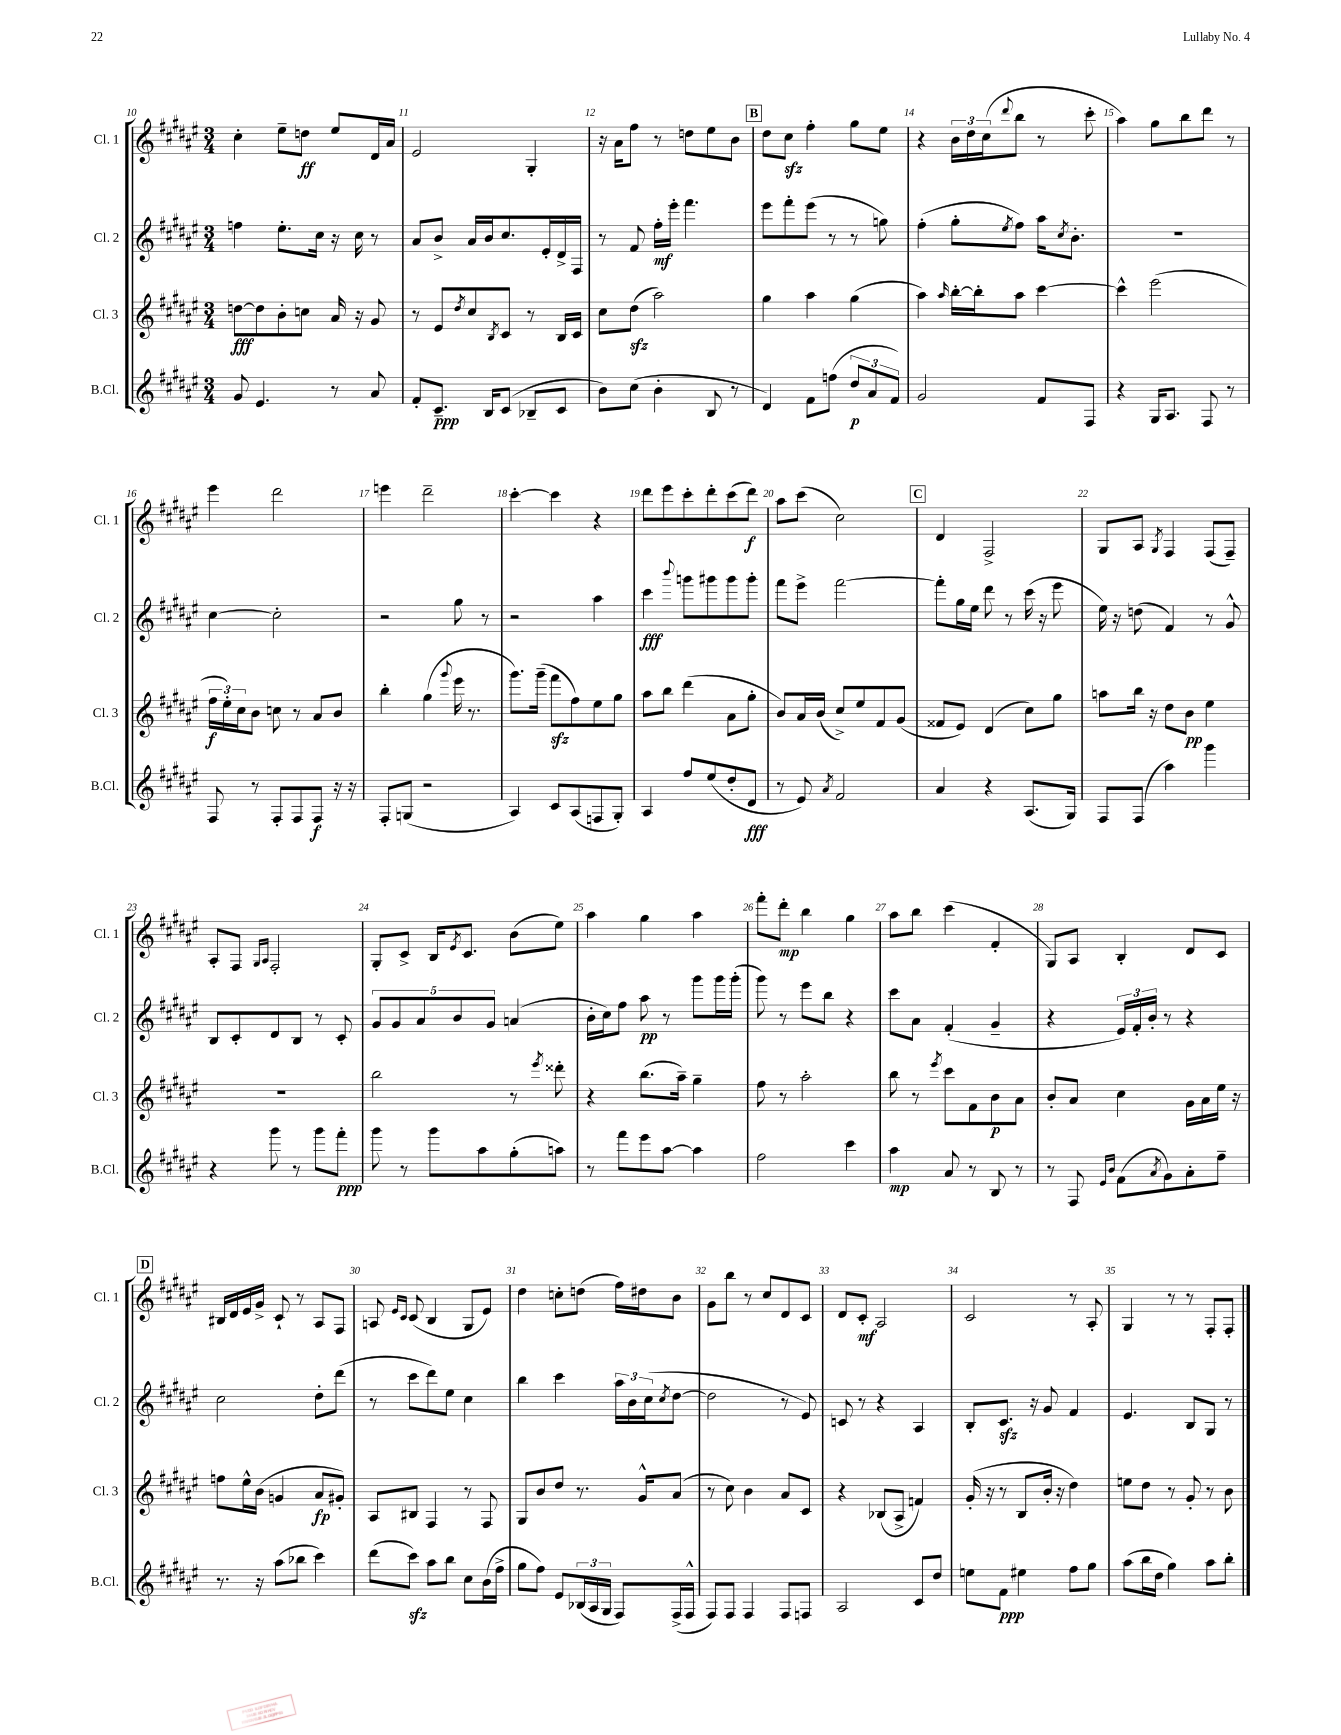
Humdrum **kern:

**kern	**dynam	**kern	**dynam	**kern	**dynam	**kern	**dynam
*part4	*part4	*part3	*part3	*part2	*part2	*part1	*part1
*staff4	*staff4	*staff3	*staff3	*staff2	*staff2	*staff1	*staff1
*I"B.Cl.	*	*I"Cl. 3	*	*I"Cl. 2	*	*I"Cl. 1	*
*I'B.Cl.	*	*I'Cl. 3	*	*I'Cl. 2	*	*I'Cl. 1	*
*clefG2	*	*clefG2	*	*clefG2	*	*clefG2	*
*k[f#c#g#d#a#e#]	*	*k[f#c#g#d#a#e#]	*	*k[f#c#g#d#a#e#]	*	*k[f#c#g#d#a#e#]	*
*M3/4	*	*M3/4	*	*M3/4	*	*M3/4	*
=10	=10	=10	=10	=10	=10	=10	=10
8g#/	.	[8ddn\L	fff	4ffn\	.	4cc#'\	.
4.e#/	.	8dd\]	.	.	.	.	.
.	.	8b'\	.	8.ee#'\L	.	8ee#~\L	.
.	.	8ccn\J	.	.	.	8ddn\J	ff
.	.	.	.	16cc#\Jk	.	.	.
8r	.	16a#/	.	16r	.	8ee#/L	.
.	.	16r	.	16cc#\	.	.	.
8a#/	.	8g#/	.	8r	.	16d#/L	.
.	.	.	.	.	.	16a#/JJ	.
=11	=11	=11	=11	=11	=11	=11	=11
8f#'/L	.	8r	.	8a#/L	.	2e#/	.
8.c#~/J	ppp	8e#/L	.	8b^/J	.	.	.
.	.	8qdd#/	.	.	.	.	.
.	.	8cc#/	.	16a#/LL	.	.	.
16B/KL	.	.	.	16b/J	.	.	.
.	.	8qB/	.	.	.	.	.
(8c#/J	.	8c#/J	.	8.cc#/	.	.	.
8B-X~/L	.	8r	.	.	.	4G#'/	.
.	.	.	.	16e#'/L	.	.	.
8c#/J	.	16B/LL	.	16d#^/	.	.	.
.	.	16c#/JJ	.	16F#/JJ	.	.	.
=12	=12	=12	=12	=12	=12	=12	=12
8b\L)	.	8cc#\L	.	8r	.	16r	.
.	.	.	.	.	.	16a#\KL	.
(8cc#\J	.	(8dd#zz\J	.	8f#/	.	8ff#\J	.
4b'\	.	2aa#\)	.	16ff#'\LL	mf	8r	.
.	.	.	.	16eee#'\JJ	.	.	.
.	.	.	.	4.fff#\	.	8ddn\L	.
8B/	.	.	.	.	.	8ee#\	.
8r	.	.	.	.	.	8b\J	.
!!LO:REH:place=s1:t=B
=13	=13	=13	=13	=13	=13	=13	=13
4d#/)	.	4gg#\	.	8eee#\L	.	8dd#\L	.
.	.	.	.	8fff#'\	.	8cc#zz\J	.
8f#\L	.	4aa#\	.	(8eee#\J	.	4ff#'\	.
(8ffn\J	.	.	.	8r	.	.	.
12dd#/L	p	(4gg#\	.	8r	.	8gg#\L	.
12a#/	.	.	.	.	.	.	.
.	.	.	.	8ggn\)	.	8ee#\J	.
12f#/J)	.	.	.	.	.	.	.
=14	=14	=14	=14	=14	=14	=14	=14
2g#/	.	4aa#\)	.	(4ff#'\	.	4r	.
.	.	16qqaa#/	.	.	.	.	.
.	.	[16bb'\LL	.	8gg#'\L	.	24b\LL	.
.	.	.	.	.	.	24dd#\	.
.	.	16bb'\J]	.	.	.	.	.
.	.	.	.	.	.	(24cc#\J	.
.	.	.	.	8qee#/	.	8qqddd#/	.
.	.	8aa#\J	.	8ff#\J)	.	8bb\J	.
8f#/L	.	[4ccc#\	.	16aa#\KL	.	8r	.
.	.	.	.	8qcc#/	.	.	.
.	.	.	.	8.b'\J	.	.	.
8F#/J	.	.	.	.	.	8ccc#'\	.
=15	=15	=15	=15	=15	=15	=15	=15
4r	.	4ccc#^^\]	.	2.r	.	4aa#\)	.
16G#/KL	.	(2eee#\	.	.	.	8gg#\L	.
8.A#/J	.	.	.	.	.	.	.
.	.	.	.	.	.	8bb\	.
8F#/	.	.	.	.	.	8ddd#\J	.
8r	.	.	.	.	.	8r	.
!!LO:LB:g=z
=16	=16	=16	=16	=16	=16	=16	=16
8F#/	.	24ff#\LL	f	[4cc#\	.	4eee#\	.
.	.	24ee#'\)	.	.	.	.	.
.	.	24cc#\J	.	.	.	.	.
8r	.	8b\J	.	.	.	.	.
8F#'/L	.	8ccn\	.	2cc#'\]	.	2ddd#\	.
8F#/	.	8r	.	.	.	.	.
8F#/J	f	8a#/L	.	.	.	.	.
16r	.	8b/J	.	.	.	.	.
16r	.	.	.	.	.	.	.
=17	=17	=17	=17	=17	=17	=17	=17
8F#'/L	.	4bb'\	.	2r	.	4eeen\	.
(8Gn/J	.	.	.	.	.	.	.
2r	.	(4gg#\	.	.	.	2ddd#~\	.
.	.	8qqggg#/	.	.	.	.	.
.	.	16eee#\	.	8gg#\	.	.	.
.	.	8.r	.	.	.	.	.
.	.	.	.	8r	.	.	.
=18	=18	=18	=18	=18	=18	=18	=18
4A#/)	.	8.ggg#\L)	.	2r	.	[4ccc#'\	.
.	.	(16ggg#~\Jk	.	.	.	.	.
8c#/L	.	8fff#zz\L	.	.	.	4ccc#\]	.
(8A#/	.	8ff#\)	.	.	.	.	.
8Fn/	.	8ee#\	.	4aa#\	.	4r	.
8G#'/J)	.	8gg#\J	.	.	.	.	.
=19	=19	=19	=19	=19	=19	=19	=19
4A#/	.	8aa#\L	.	4ccc#\	fff	8ddd#\L	.
.	.	8bb\J	.	.	.	8eee#\	.
.	.	.	.	8qqbbb/	.	.	.
8ff#/L	.	(4ddd#\	.	8gggn\L	.	8ccc#'\	.
(8ee#/	.	.	.	8ggg#X\	.	8ddd#'\	.
8dd#'/	.	8a#\L	.	8ggg#\	.	(8ccc#\	.
8d#/J	fff	8gg#'\J	.	8ggg#'\J	.	8ddd#\J)	f
=20	=20	=20	=20	=20	=20	=20	=20
8r	.	8b/L)	.	8fff#\L	.	8aa#\L	.
8e#/)	.	16a#/L	.	8eee#^\J	.	(8ccc#\J	.
.	.	(16b/JJ	.	.	.	.	.
8qa#/	.	.	.	.	.	.	.
2f#/	.	8cc#^/L)	.	[2fff#\	.	2cc#\)	.
.	.	8ee#/	.	.	.	.	.
.	.	8f#/	.	.	.	.	.
.	.	(8g#/J	.	.	.	.	.
!!LO:REH:place=s1:t=C
=21	=21	=21	=21	=21	=21	=21	=21
4a#/	.	8f##X/L	.	8fff#'\L]	.	4d#/	.
.	.	8e#/J)	.	16gg#\L	.	.	.
.	.	.	.	16ee#\JJ	.	.	.
4r	.	(4d#/	.	8ddd#\	.	2F#^/	.
.	.	.	.	8r	.	.	.
(8.A#/L	.	8cc#\L)	.	(16ccc#\	.	.	.
.	.	.	.	16r	.	.	.
.	.	8gg#\J	.	8eee#\	.	.	.
16G#/Jk)	.	.	.	.	.	.	.
=22	=22	=22	=22	=22	=22	=22	=22
8F#/L	.	8aan\L	.	16ee#\)	.	8G#/L	.
.	.	.	.	16r	.	.	.
(8F#/J	.	16bb\Jk	.	(8ddn\	.	8A#/J	.
.	.	16r	.	.	.	.	.
.	.	.	.	.	.	8qG#/	.
4aa#\)	.	8dd#\L	.	4f#/)	.	4F#/	.
.	.	8b\J	pp	.	.	.	.
4ggg#\	.	4ee#\	.	8r	.	(8F#/L	.
.	.	.	.	8g#^^/	.	8F#~/J)	.
!!LO:LB:g=z
=23	=23	=23	=23	=23	=23	=23	=23
4r	.	2.r	.	8B/L	.	8A#'/L	.
.	.	.	.	8c#'/	.	8F#/J	.
.	.	.	.	.	.	16qqG#/LL	.
.	.	.	.	.	.	16qqA#/JJ	.
8ggg#\	.	.	.	8d#/	.	2F#'/	.
8r	.	.	.	8B/J	.	.	.
8ggg#\L	.	.	.	8r	.	.	.
8fff#'\J	ppp	.	.	8c#'/	.	.	.
=24	=24	=24	=24	=24	=24	=24	=24
8ggg#\	.	2bb\	.	10g#/L	.	8G#'/L	.
.	.	.	.	10g#/	.	.	.
8r	.	.	.	.	.	8c#^/J	.
.	.	.	.	10a#/	.	.	.
8ggg#\L	.	.	.	.	.	16B/KL	.
.	.	.	.	10b/	.	.	.
.	.	.	.	.	.	8qe#/	.
.	.	.	.	.	.	8.c#/J	.
8aa#\	.	.	.	.	.	.	.
.	.	.	.	10g#/J	.	.	.
(8gg#'\	.	8r	.	(4an/	.	(8b\L	.
.	.	8qeee#/	.	.	.	.	.
8aan\J)	.	8ddd##X'\	.	.	.	8ee#\J)	.
=25	=25	=25	=25	=25	=25	=25	=25
8r	.	4r	.	16b'\LL	.	4aa#\	.
.	.	.	.	16cc#\J)	.	.	.
8fff#\L	.	.	.	8ff#\J	.	.	.
8eee#\	.	(8.bb\L	.	8aa#\	pp	4gg#\	.
[8aa#\J	.	.	.	8r	.	.	.
.	.	16aa#~\Jk)	.	.	.	.	.
4aa#\]	.	4gg#~\	.	8ggg#\L	.	4aa#\	.
.	.	.	.	16ggg#\L	.	.	.
.	.	.	.	(16ggg#'\JJ	.	.	.
=26	=26	=26	=26	=26	=26	=26	=26
2ff#\	.	8ff#\	.	8ggg#\)	.	8fff#'\L	.
.	.	8r	.	8r	.	8ddd#'\J	mp
.	.	2aa#'\	.	8eee#\L	.	4bb\	.
.	.	.	.	8bb\J	.	.	.
4ccc#\	.	.	.	4r	.	4gg#\	.
=27	=27	=27	=27	=27	=27	=27	=27
4aa#\	mp	8bb\	.	8ccc#\L	.	8aa#\L	.
.	.	8r	.	8a#\J	.	8bb\J	.
.	.	8qeee#/	.	.	.	.	.
8a#/	.	8ccc#\L	.	(4f#'/	.	(4ccc#\	.
8r	.	8f#\	.	.	.	.	.
8B/	.	8b\	p	4g#~/	.	4f#'/	.
8r	.	8a#\J	.	.	.	.	.
=28	=28	=28	=28	=28	=28	=28	=28
8r	.	8b'/L	.	4r	.	8G#/L)	.
8F#/	.	8a#/J	.	.	.	8A#/J	.
16qqe#/LL	.	.	.	.	.	.	.
16qqb/JJ	.	.	.	.	.	.	.
(8f#\L	.	4cc#\	.	24e#/LL)	.	4B'/	.
.	.	.	.	24f#'/	.	.	.
.	.	.	.	24b'/JJ	.	.	.
8qa#/	.	.	.	.	.	.	.
8g#\)	.	.	.	8r	.	.	.
8a#'\	.	16g#\LL	.	4r	.	8d#/L	.
.	.	16a#\	.	.	.	.	.
8ff#~\J	.	16ee#\JJ	.	.	.	8c#/J	.
.	.	16r	.	.	.	.	.
!!LO:LB:g=z
!!LO:REH:place=s1:t=D
=29	=29	=29	=29	=29	=29	=29	=29
8.r	.	8ffn\L	.	2cc#\	.	16B#X/LL	.
.	.	.	.	.	.	16d#/	.
.	.	16ee#^^\L	.	.	.	16e#/	.
16r	.	(16b\JJ	.	.	.	16g#^/JJ	.
(8aa#\L	.	4gn/	.	.	.	8c#`/	.
8bb-X\J	.	.	.	.	.	8r	.
4ccc#\)	.	8a#/L	fp	8dd#'\L	.	8A#/L	.
.	.	8g#X'/J)	.	(8ddd#\J	.	8F#/J	.
=30	=30	=30	=30	=30	=30	=30	=30
(8ddd#\L	.	8A#/L	.	8r	.	8An/	.
.	.	.	.	.	.	16qqe#/LL	.
.	.	.	.	.	.	16qqc#/JJ	.
8ccc#zz\J)	.	8B#X/J	.	8ccc#\L	.	(8c#/	.
8aa#\L	.	4F#/	.	8ddd#\)	.	4B/	.
8bb\J	.	.	.	8ee#\J	.	.	.
8cc#\L	.	8r	.	4cc#\	.	8G#/L	.
(16b\L	.	8F#/	.	.	.	8e#/J)	.
16ff#^\JJ	.	.	.	.	.	.	.
=31	=31	=31	=31	=31	=31	=31	=31
8gg#\L	.	8G#/L	.	4bb\	.	4dd#\	.
8ff#\J)	.	8b/	.	.	.	.	.
8e#/L	.	8dd#/J	.	4ccc#\	.	8ccn'\L	.
(24B-X/L	.	8.r	.	.	.	(8ddn\J	.
24A#/	.	.	.	.	.	.	.
24G#/JJ	.	.	.	.	.	.	.
8F#/L)	.	.	.	24aa#\LL	.	16ff#\LL)	.
.	.	.	.	24b\	.	.	.
.	.	16g#^^/KL	.	.	.	16dd#X\J	.
.	.	.	.	(24cc#\J	.	.	.
.	.	.	.	8qcc#/	.	.	.
(16F#^/L	.	(8a#/J	.	[8dd#\J	.	8b\J	.
16F#^^/JJ	.	.	.	.	.	.	.
=32	=32	=32	=32	=32	=32	=32	=32
8F#/L)	.	8r	.	2dd#\]	.	8g#\L	.
8F#/J	.	8cc#\)	.	.	.	8bb\J	.
4F#/	.	4b\	.	.	.	8r	.
.	.	.	.	.	.	8cc#/L	.
8F#/L	.	8a#/L	.	8r	.	8d#/	.
8Fn/J	.	8c#/J	.	8e#/)	.	8c#/J	.
=33	=33	=33	=33	=33	=33	=33	=33
2A#/	.	4r	.	8cn/	.	8d#/L	.
.	.	.	.	8r	.	8c#'/J	mf
.	.	(8B-X/L	.	4r	.	2A#/	.
.	.	8A#^/J	.	.	.	.	.
8c#/L	.	4fn/)	.	4A#/	.	.	.
8dd#/J	.	.	.	.	.	.	.
=34	=34	=34	=34	=34	=34	=34	=34
8een\L	.	(16g#'/	.	8B'/L	.	2c#/	.
.	.	16r	.	.	.	.	.
8f#\J	ppp	8r	.	8.c#zz/J	.	.	.
4ee#X\	.	8B/L	.	.	.	.	.
.	.	.	.	16r	.	.	.
.	.	16b'/Jk	.	8g#/	.	.	.
.	.	16r	.	.	.	.	.
8ff#\L	.	4dd#\)	.	4f#/	.	8r	.
8gg#\J	.	.	.	.	.	8A#'/	.
=35	=35	=35	=35	=35	=35	=35	=35
(8aa#\L	.	8een\L	.	4.e#/	.	4G#/	.
16bb\L	.	8dd#\J	.	.	.	.	.
16dd#\JJ	.	.	.	.	.	.	.
4gg#\)	.	8r	.	.	.	8r	.
.	.	8g#'/	.	8B/L	.	8r	.
8aa#\L	.	8r	.	8G#/J	.	8F#'/L	.
8bb'\J	.	8b\	.	8r	.	8F#'/J	.
==	==	==	==	==	==	==	==
*-	*-	*-	*-	*-	*-	*-	*-
